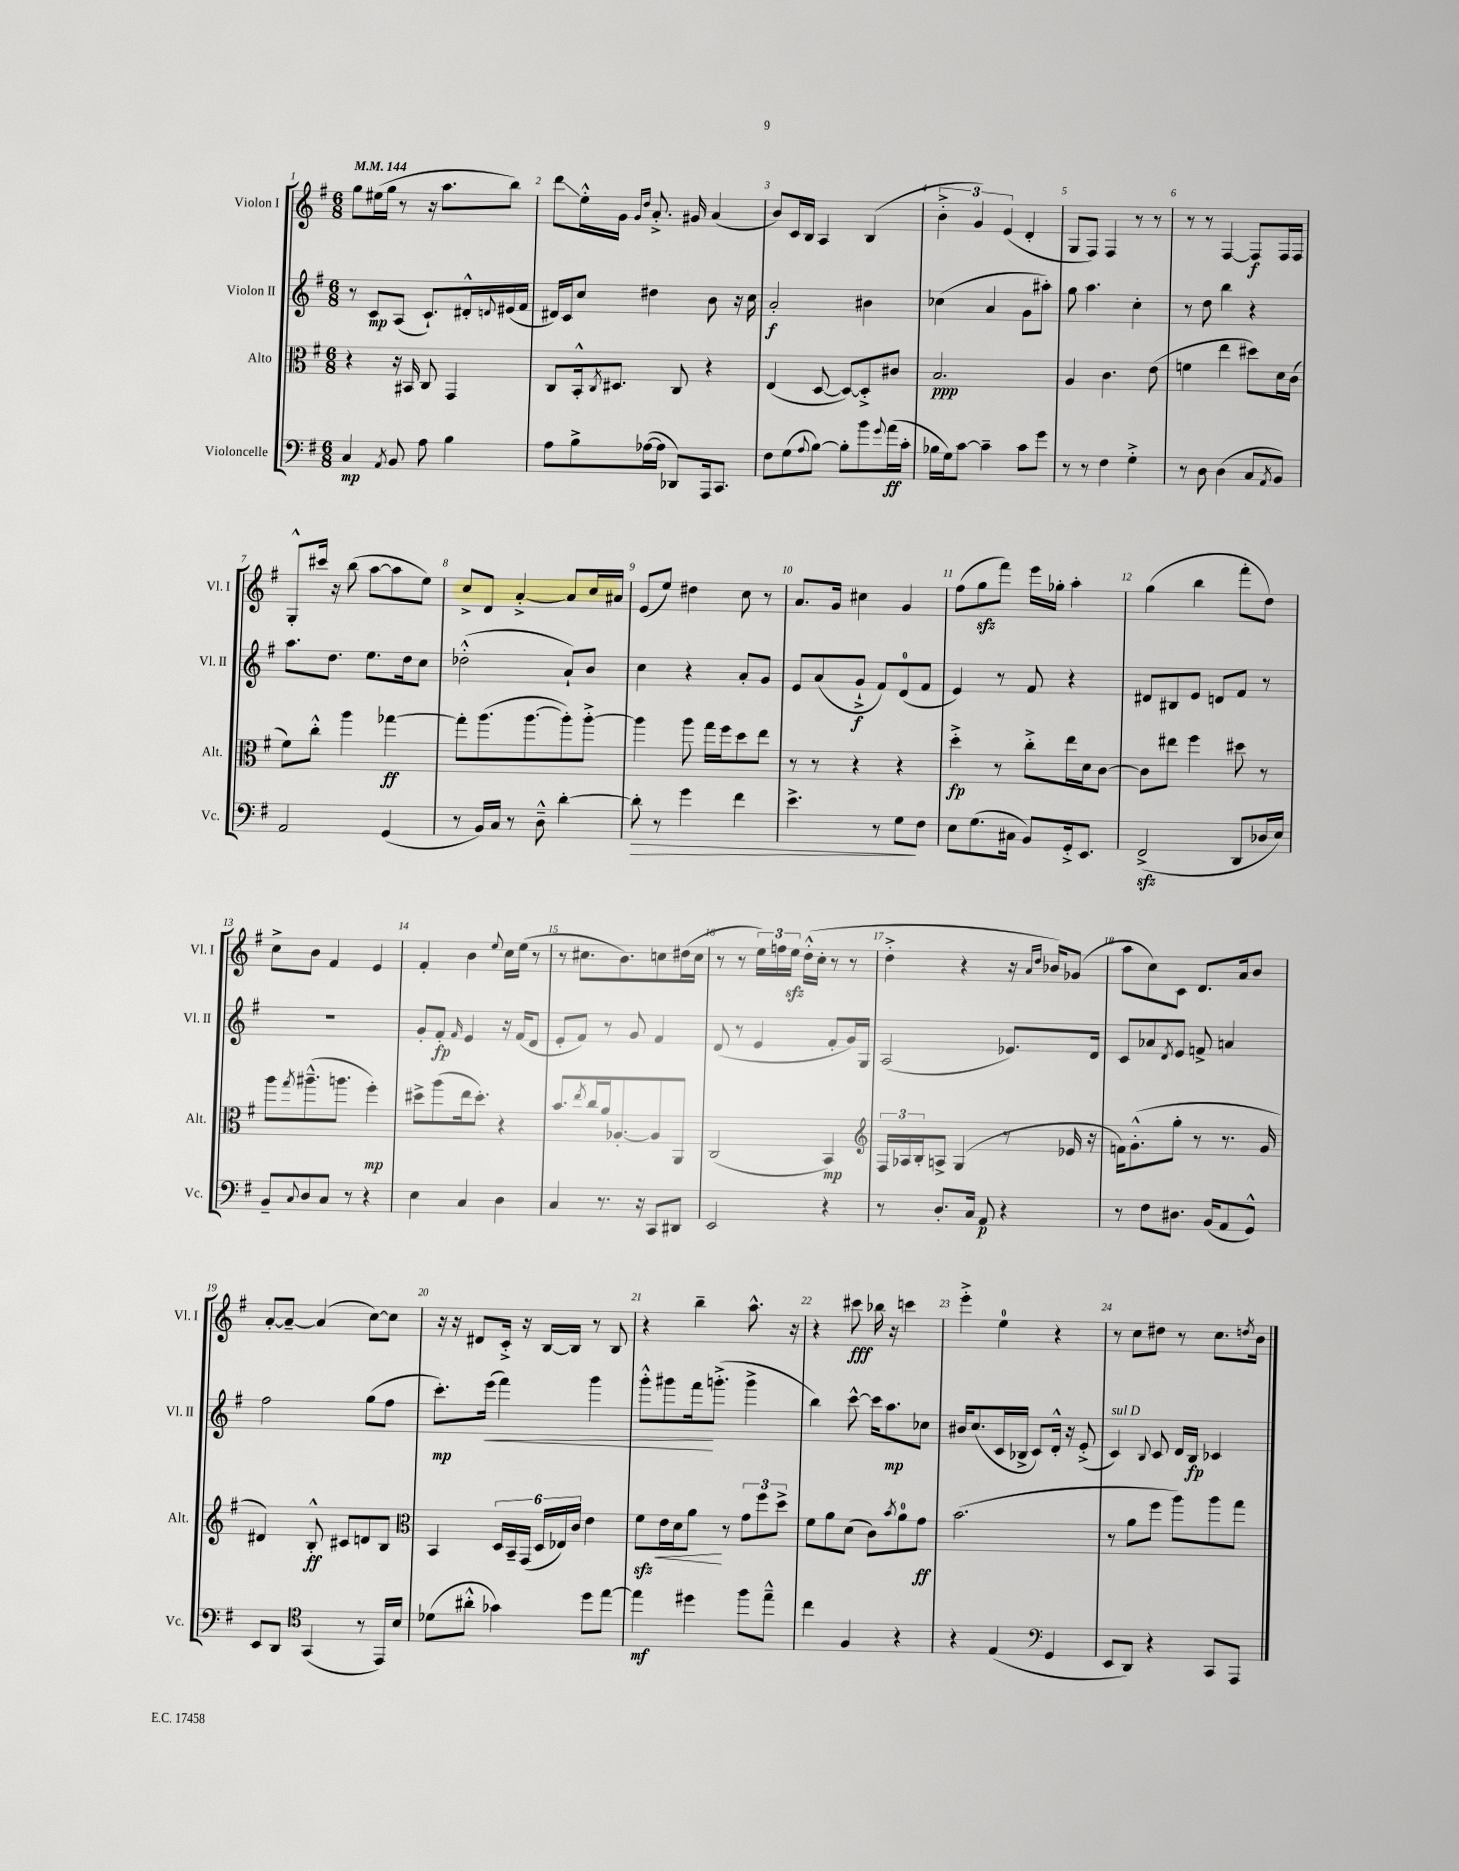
<<
\new StaffGroup <<
\new Staff = "s0" \with { instrumentName = "Violon I" shortInstrumentName = "Vl. I" } {
    \clef treble \key g \major \numericTimeSignature \time 6/8 \tempo 4 = 144
    g''8 eis''16( g''16 r8 r16 a''8. b''8) |
    d'''8\glissando e''16-.-^ g'16 \grace { g'16 d''16 } a'8.-.-> gis'16 a'4( |
    b'8) c'16 b16 a4 b4( |
    \tuplet 3/2 { b'4-.-> g'4) e'4( } d'4-. |
    g8 fis8) fis4 r8 r8 |
    r8 r8 fis4~ fis8\f fis16 fis16 |
    g8-.-^ cis'''16 r16 b''8( a''8~ a''8 e''8) |
    c''8-> d'8 a'4~-.-> a'8 c''16 ais'16 |
    e'8( e''8) dis''4 c''8 r8 |
    a'8. g'16 cis''4 g'4 |
    fis''8( g''8\sfz fis'''8) e'''16 ges''16-. a''4-. |
    g''4( b''4 fis'''8-. d''8) |
    c''8-> b'8 fis'4 e'4 |
    fis'4-. b'4 \appoggiatura { e''8 } c''16 e''16( r8 |
    r8 cis''8. b'8.) c''8 dis''16( c''16 |
    r8 r8 \tuplet 3/2 { e''16) f''16 e''16\sfz } d''16-.-^( c''16-. r8 r8 |
    d''4-.-> r4 r16 \grace { a'16 d''16 } bes'16) ges'8( |
    a''8 c''8) c'8 d'8. a'16 b'8 |
    a'8~-. a'8~-- a'4( c''8~) c''8 |
    r16 r16 dis'8 c'16-.-> r16 b16~ b16 r8 b8 |
    r4 b''4-- a''8.-^ r16 |
    r4 cis'''8\fff bes''16 r16 c'''4 |
    e'''4-.-> e''4-0 r4 |
    r8 c''8 dis''8 r8 c''8. \acciaccatura { d''8 } b'16 \bar "|." |
}
\new Staff = "s1" \with { instrumentName = "Violon II" shortInstrumentName = "Vl. II" } {
    \clef treble \key g \major \numericTimeSignature \time 6/8
    r8 c'8\mp a8( c'8.-!) dis'16-.-^ \appoggiatura { d'8 } eis'16( fis'16 |
    dis'16) c'16 c''8 dis''4 b'8 r16 c''16 |
    a'2-.\f bis'4 |
    ces''4( a'4 g'8 ais''8-.) |
    g''8 a''4. c''4-. |
    r8 d''8 b''4 r4 |
    a''8. d''8. e''8. d''16 c''8 |
    des''2-.-^( a'8-!) b'8 |
    c''4 r4 a'8-. g'8 |
    e'8 a'8( g'8-!->\f fis'8) d'8-0( fis'8 |
    e'4) r8 fis'8 r4 |
    dis'8 bis8 e'8 d'8 fis'8 r8 |
    R2. |
    g'8-. fis'8-.\fp \grace { fis'16 } e'4 r16 fis'16( d'8 |
    e'8-. fis'8) r8 g'8 fis'4 |
    d'8( r8 e'4 fis'8-. g'16) g16 |
    a2( ees'8.) d'16 |
    c'8 aes'8 \acciaccatura { d'8 } e'8 f'8-> a'4 |
    fis''2 g''8( fis''8 |
    c'''8.-.\mp) e'''16\<( fis'''4) g'''4 |
    g'''8-.-^ gis'''8 fis'''16\! g'''8.-.->( g'''4-> |
    b''4) c'''8~-^ c'''16 a''8.\mp ces''8 |
    bis'16 c''8.( c'16 bes16-> c'8) d'16-.-^ r16 e'8-.->( |
    c'4^\markup { \italic "sul D" }) \appoggiatura { b8 } c'8 d'16 b16\fp ces'4 \bar "|." |
}
\new Staff = "s2" \with { instrumentName = "Alto" shortInstrumentName = "Alt." } {
    \clef alto \key g \major \numericTimeSignature \time 6/8
    r4 r16 bis,16 c8 g,4 |
    c8 b,16-.-^ \acciaccatura { c8 } dis8. c8 r4 |
    e4( d8~ d8~) d8-.-> cis'8 |
    b2.\ppp |
    a4 c'4. e'8( |
    f'4 e''4 dis''8) d'16 c'16( |
    fis'8) c''8-.-^ a''4 ges''4~\ff |
    ges''8-. a''8.( a''8.~ a''8-.) a''8~-.-> |
    a''4 a''8 g''16 fis''16 d''8 e''8 |
    r8 r8 r4 r4 |
    d''4-.->\fp r8 c''8-.-> e''16 d'16 c'8~ |
    c'8 eis''8 fis''4 dis''8 r8 |
    a''8 \acciaccatura { g''8 } ais''8.---^( a''8. fis''4-.\mp) |
    dis''8-> a''8( e''16 dis''8.-.) r4 |
    b'8. \acciaccatura { e''8 } c''16 a'16 aes8.~-. aes8 a,8 |
    c2( b,4\mp) |
    \clef treble \tuplet 3/2 { fis16 aes16 b16-. } a8-> g4( r8 ees'16 r16 |
    f'16) g'8.-.-^( g''8-. r8 r8. g'16 |
    dis'4) b8-.-^\ff cis'8 d'8 b8 |
    \clef alto b,4 \tuplet 6/4 { d16 b,16-- g,16( d16 ees16) c'16 } e'4 |
    fis'8\sfz\< e'16 d'16 a'8\! r8 \tuplet 3/2 { g'8 fis''8 d''8-> } |
    fis'8 a'8 d'8( c'8) \acciaccatura { b'8 } a'8-0 g'8\ff |
    b'2.( |
    r8 a'8 fis''8 a''8) a''8 g''8 \bar "|." |
}
\new Staff = "s3" \with { instrumentName = "Violoncelle" shortInstrumentName = "Vc." } {
    \clef bass \key g \major \numericTimeSignature \time 6/8
    c4\mp \acciaccatura { a,8 } b,8 a8 b4 |
    a8 b8-> aes16~( aes16 des,8) a,,16 c,8. |
    fis8 g8( \appoggiatura { a8 } b8~) b8-. b'8 \appoggiatura { g'8 } a'16\ff( c'16-. |
    bes16 g16) c'8~ c'4-- c'8 g'8 |
    r8 r8 fis4 g4-.-> |
    r8 d8 d4( c8 \acciaccatura { a,8 } b,8) |
    a,2 g,4( |
    r8 b,16) c16 r8 d8---^ d'4~-. |
    d'8-.\> r8 g'4 fis'4 |
    e'4.-> r8 g8\! fis8 |
    e8 g8.( cis16 b,8) g,16-.-> e,8. |
    fis,2->\sfz( d,8 des16 e16) |
    b,8-- \appoggiatura { c8 } d8 c8 r8 r4 |
    e4 c4 d4 |
    c4 r8. r16 c,8 dis,8 |
    e,2 r4 |
    r8 d8.-. c16 a,8\p r4 |
    r8 fis8 dis8. b,16( a,8 g,8-^) |
    e,8 d,8 \clef tenor g,4( r8 e,16) b16 |
    des'8( ais'8-.-^ ges'4) d''8 e''8~ |
    e''4\mf dis''4 fis''8 e''8---^ |
    c''4 fis4 r4 |
    r4 e4( \clef bass g,4 |
    e,8 d,8) r4 c,8 a,,8 \bar "|." |
}
>>
>>
\layout { \context { \Score \override BarNumber.break-visibility = ##(#f #t #t) barNumberVisibility = #all-bar-numbers-visible } }
